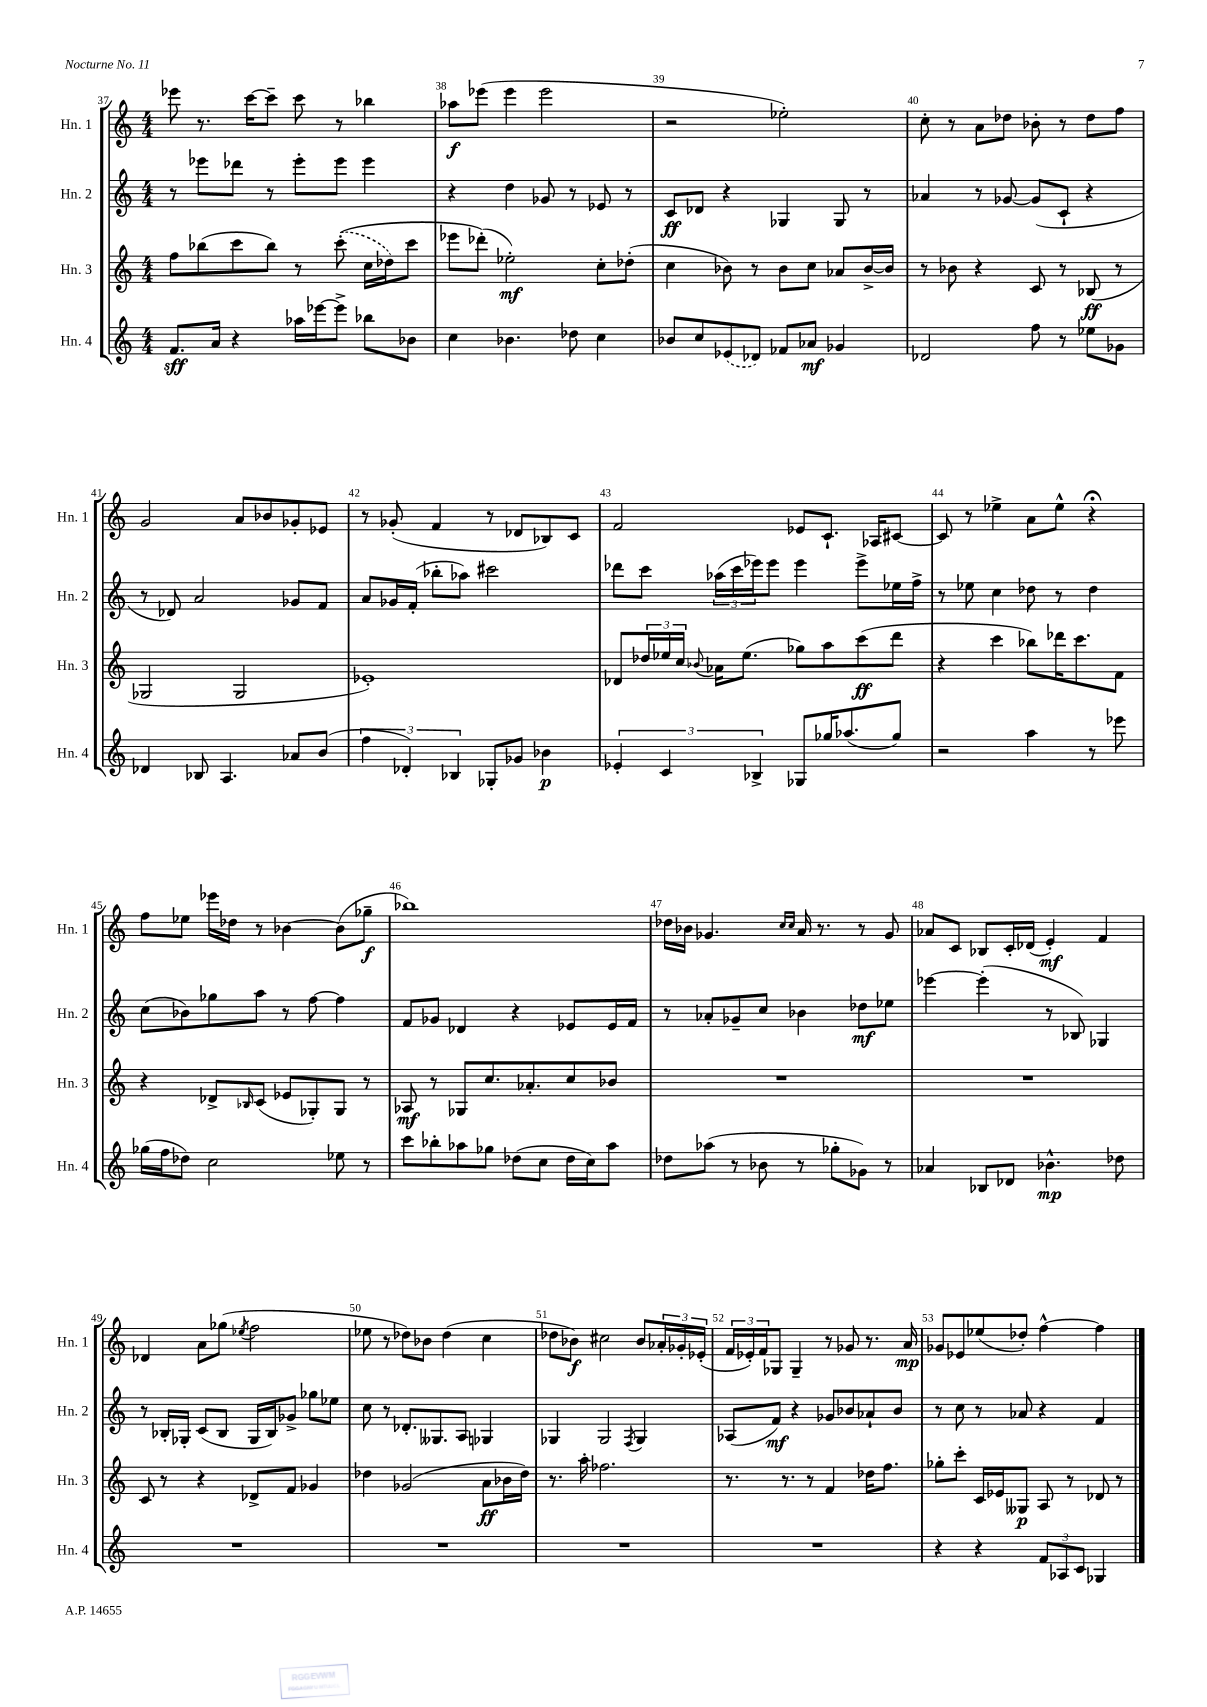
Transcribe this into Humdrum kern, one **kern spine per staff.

**kern	**kern	**kern	**kern
*staff4	*staff3	*staff2	*staff1
*clefG2	*clefG2	*clefG2	*clefG2
*k[]	*k[]	*k[]	*k[]
*M4/4	*M4/4	*M4/4	*M4/4
8.f	8ff	8r	8eee-
.	(8bb-	8eee-	8.r
16a	.	.	.
4r	8ccc	8ddd-	.
.	.	.	[16ccc
.	8bb-)	8r	8ccc~]
16aa-	8r	8eee-'	8ccc
[16eee-	.	.	.
8eee-^]	&((8ccc'	8eee-	8r
8bb-	16cc	4eee-	4bb-
.	16dd-)	.	.
8b-	8ccc	.	.
=	=	=	=
4cc	8eee-	4r	8aa-
.	(8ddd-'&)	.	(8eee-
4.b-	2ee-')	4dd	4eee-
.	.	8g-	2eee-
8dd-	.	8r	.
4cc	8cc'	8e-	.
.	(8dd-'	8r	.
=	=	=	=
8b-	4cc	8c	2r
8cc	.	8d-	.
(8e-	8b-)	4r	.
8d-)	8r	.	.
8f-	8b-	4G-	2ee-')
8a-	8cc	.	.
4g-	8a-	8G-	.
.	[16b-^	8r	.
.	16b-]	.	.
=	=	=	=
2d-	8r	4a-	8cc'
.	8b-	.	8r
.	4r	8r	8a
.	.	[8g-	8dd-
8ff	8c	(8g-]	8b-'
8r	8r	8c`	8r
8ee-	(8B-	4r	8dd-
8g-	8r	.	8ff
=	=	=	=
4d-	2G-	8r	2g
.	.	8d-)	.
8B-	.	2a	.
4.A	.	.	.
.	2G-	.	8a
.	.	.	8b-
8a-	.	8g-	8g-'
(8b	.	8f	8e-
=	=	=	=
6ff	1e-')	8a	8r
.	.	16g-	(8g-'
6d-')	.	.	.
.	.	(16f'	.
.	.	8bb-'	4f
6B-	.	.	.
.	.	8aa-)	.
8G-'	.	2ccc#	8r
8g-	.	.	8d-
4b-	.	.	8B-)
.	.	.	8c
=	=	=	=
6e-'	8d-	8ddd-	2f
.	24dd-	8ccc	.
6c	24ee-	.	.
.	24cc	.	.
.	8qqb-	.	.
.	16a-	(24aa-	.
.	.	24ccc	.
.	(8.ee-	.	.
6B-^	.	24eee-)	.
.	.	8eee-	.
8G-	8gg-)	4eee-	8e-
16gg-	8aa	.	8.c`
(8.aa-	.	.	.
.	(8ccc	8eee-^	.
.	.	.	16A-
8gg-)	8ddd	16ee-	[8c#
.	.	16ff^	.
=	=	=	=
2r	4r	8r	8c#]
.	.	8ee-	8r
.	4ccc	4cc	4ee-^
4aa	8bb-)	8dd-	8a
.	16ddd-	8r	8ee-^^
.	8.ccc	.	.
8r	.	4dd-	4r;
8eee-	8f	.	.
=	=	=	=
(16gg-	4r	(8cc	8ff
16ff	.	.	.
8dd-)	.	8b-)	8ee-
2cc	8d-^	8gg-	16eee-
.	.	.	16dd-
.	16qqB-	.	.
.	(8c	8aa	8r
.	8e-	8r	[4b-
.	8G-')	[8ff	.
8ee-	8G-	4ff]	(8b-]
8r	8r	.	8gg-~
=	=	=	=
8ccc	8A-	8f	1bb-)
8bb-'	8r	8g-	.
8aa-	8G-	4d-	.
8gg-	8.cc	.	.
(8dd-	.	4r	.
.	8.a-'	.	.
8cc	.	.	.
16dd-	8cc	8e-	.
16cc)	.	.	.
8aa-	8b-	16e-	.
.	.	16f	.
=	=	=	=
8dd-	1r	8r	16dd-
.	.	.	16b-
(8aa-	.	8a-'	4.g-
8r	.	8g-~	.
8b-	.	8cc	.
.	.	.	16qqcc
.	.	.	16qqcc
8r	.	4b-	16a
.	.	.	8.r
8gg-'	.	.	.
8g-)	.	8dd-	8r
8r	.	8ee-	8g-
=	=	=	=
4a-	1r	[4eee-	8a-
.	.	.	8c
8B-	.	(4eee-']	8B-
8d-	.	.	16c'
.	.	.	(16d-
4.b-^^	.	8r	4e')
.	.	8B-)	.
.	.	4G-	4f
8dd-	.	.	.
=	=	=	=
1r	8c	8r	4d-
.	8r	16B-'	.
.	.	16G-'	.
.	4r	(8c	8a
.	.	8B-	(8gg-
.	.	.	8qee-
.	8d-^	16G-	2ff
.	.	16B-)	.
.	8f	8g-^	.
.	4g-	8gg-	.
.	.	8ee-	.
=	=	=	=
1r	4dd-	8cc	8ee-
.	.	8r	8r
.	(2g-	8.d-'	8dd-)
.	.	.	8b-
.	.	8.G--	.
.	.	.	(4dd-
.	.	8A	.
.	8a	4G-	4cc
.	16b-	.	.
.	16dd-)	.	.
=	=	=	=
1r	8.r	4G-	8dd-
.	.	.	8b-)
.	16aa'	.	.
.	2.ff-	2G-	2cc#
.	.	8qF	.
.	.	4G-	8b-
.	.	.	24a-'
.	.	.	24g-'
.	.	.	(24e-'
=	=	=	=
1r	8.r	(8A-	24f
.	.	.	24e-')
.	.	.	24f
.	.	8f)	8G-
.	8.r	.	.
.	.	4r	4G-~
.	8r	.	.
.	4f	8g-	8r
.	.	8b-	8g-
.	16dd-	8a-`	8.r
.	8.ff	.	.
.	.	8b-	.
.	.	.	16a
=	=	=	=
4r	8gg-'	8r	8g-
.	8ccc'	8cc	8e-
4r	16c	8r	(8ee-
.	16e-	.	.
.	8G--	8a-	8dd-')
12f	8A	4r	[4ff^^
12A-	.	.	.
.	8r	.	.
12c	.	.	.
4G-	8d-	4f	4ff]
.	8r	.	.
==	==	==	==
*-	*-	*-	*-
